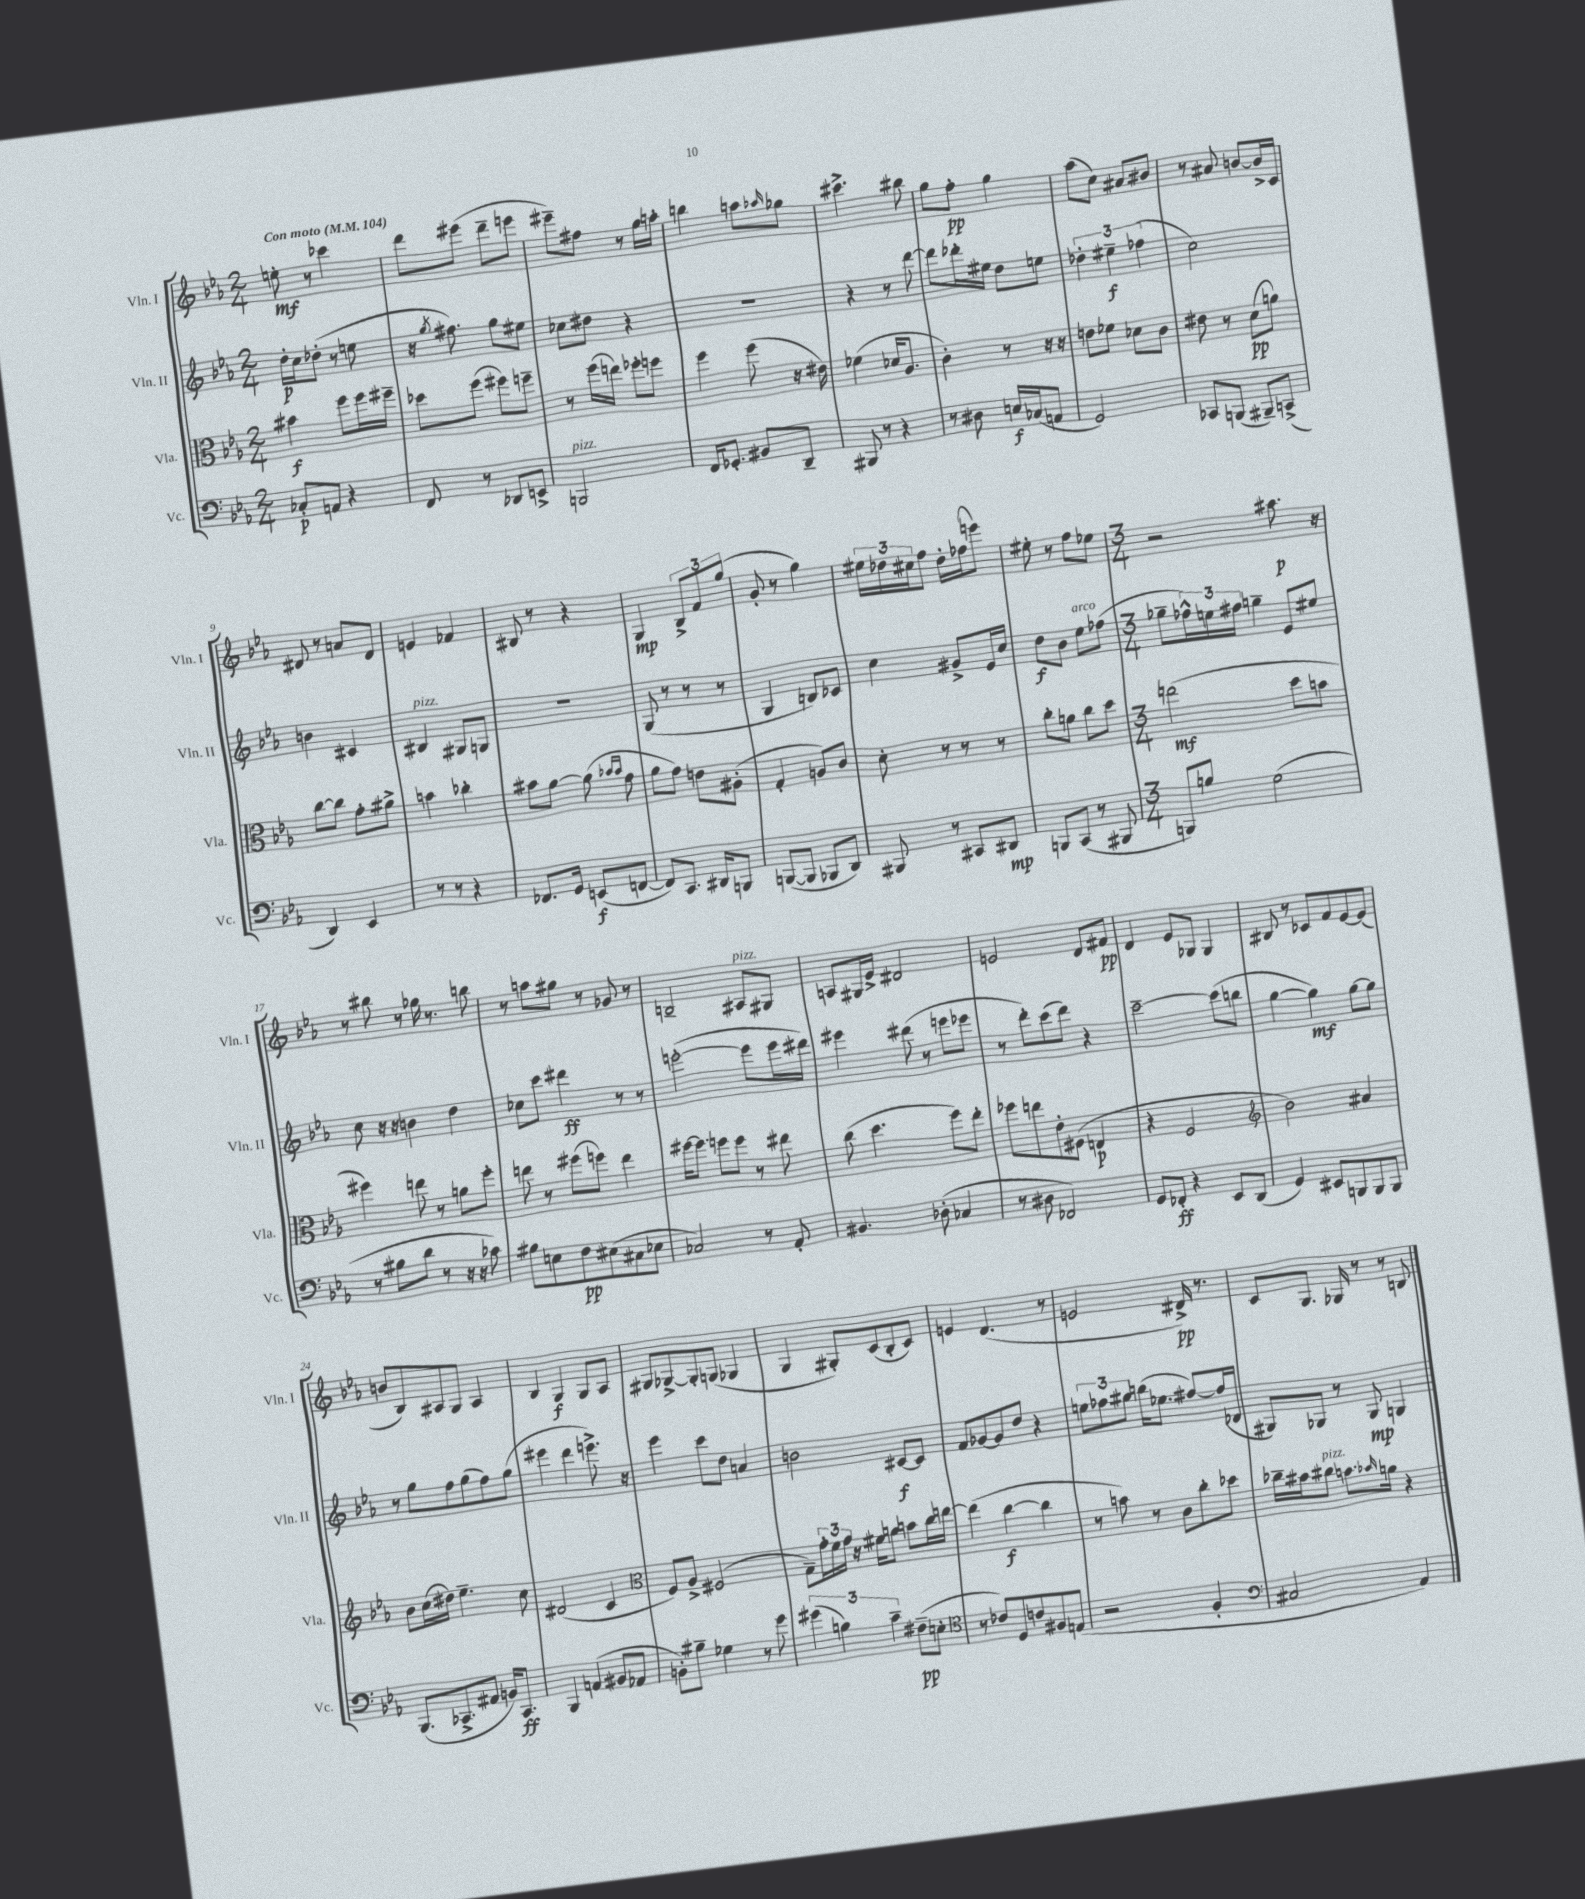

**kern	**dynam	**kern	**dynam	**kern	**dynam	**kern	**dynam
*part4	*part4	*part3	*part3	*part2	*part2	*part1	*part1
*staff4	*staff4	*staff3	*staff3	*staff2	*staff2	*staff1	*staff1
*I"Vc.	*	*I"Vla.	*	*I"Vln. II	*	*I"Vln. I	*
*I'Vc.	*	*I'Vla.	*	*I'Vln. II	*	*I'Vln. I	*
*clefF4	*	*clefC3	*	*clefG2	*	*clefG2	*
*k[b-e-a-]	*	*k[b-e-a-]	*	*k[b-e-a-]	*	*k[b-e-a-]	*
*M2/4	*	*M2/4	*	*M2/4	*	*M2/4	*
*MM104	*	*MM104	*	*MM104	*	*MM104	*
=1	=1	=1	=1	=1	=1	=1	=1
!	!	!	!	!	!	!LO:TX:a:B:t=Con moto	!
8C-X'/L	p	4b#X\	f	16dd'\LL	p	8een'\	mf
.	.	.	.	16cc\J	.	.	.
8AAn/J	.	.	.	(8dd-X'\J	.	8r	.
4r	.	8ff\L	.	8r	.	4ccc-X\	.
.	.	16ff\L	.	8een\	.	.	.
.	.	16ff#X~\JJ	.	.	.	.	.
=2	=2	=2	=2	=2	=2	=2	=2
8FF/	.	8dd-X\L	.	16r	.	8ddd\L	.
.	.	.	.	8qgg/	.	.	.
.	.	.	.	8.ff#X\)	.	.	.
8r	.	(8ff\J	.	.	.	(8eee#X\J	.
8DD-X/L	.	8ff#X\L)	.	8gg\L	.	8ddd~\L	.
8EEn^/J	.	8ffn~\J	.	8ee#X\J	.	8eeen\J	.
=3	=3	=3	=3	=3	=3	=3	=3
!LO:TX:a:i:t=pizz.	!	!	!	!	!	!	!
2BBBn/	.	8r	.	8cc-X\L	.	8eee#X~\L)	.
.	.	(16ff\LL	.	8dd#X\J	.	8ff#X\J	.
.	.	16een\JJ)	.	.	.	.	.
.	.	8ff-X'\L	.	4r	.	8r	.
.	.	8ffn\J	.	.	.	16gg\LL	.
.	.	.	.	.	.	16aan'\JJ	.
=4	=4	=4	=4	=4	=4	=4	=4
16FF/KL	.	4ff\	.	2r	.	4bbn\	.
8.GG-X'/J	.	.	.	.	.	.	.
8BB#X/L	.	(8ff\	.	.	.	8aan\L	.
.	.	.	.	.	.	16qqaa-X/	.
8DD~/J	.	16r	.	.	.	8gg-X\J	.
.	.	16e#X\)	.	.	.	.	.
=5	=5	=5	=5	=5	=5	=5	=5
8BBB#X/	.	(4f-X\	.	4r	.	4.ccc#X^\	.
8r	.	.	.	.	.	.	.
4r	.	16d-X/KL	.	8r	.	.	.
.	.	8.A-/J	.	.	.	.	.
.	.	.	.	[8ddd\	.	8bb#X\	.
=6	=6	=6	=6	=6	=6	=6	=6
8r	.	4c'\)	.	8ddd\L]	.	8gg\L	.
8D#X\	.	.	.	16ddd-X'\L	.	8ff'\J	pp
.	.	.	.	16ee#X\JJ	.	.	.
16En/LL	f	8r	.	8dd\L	.	4gg\	.
(16C-X/J	.	.	.	.	.	.	.
8AAn/J	.	16r	.	8een\J	.	.	.
.	.	16r	.	.	.	.	.
=7	=7	=7	=7	=7	=7	=7	=7
2GG/)	.	8en\L	.	6dd-X'\	.	(8aa-\L	.
.	.	8f-X\J	.	.	.	8cc\J)	.
.	.	.	.	6ee#X~\	f	.	.
.	.	8d-X\L	.	.	.	8a#X/L	.
.	.	.	.	(6ff-X\	.	.	.
.	.	8c\J	.	.	.	8b#X/J	.
=8	=8	=8	=8	=8	=8	=8	=8
8CC-X/L	.	8e#X\	.	2cc\)	.	8r	.
(8BBBn/J	.	8r	.	.	.	8a#X/	.
8BBB#X~/L)	.	(8d\L	pp	.	.	[8bn/L	.
(8CCn^/J	.	8an\J)	.	.	.	16b^/L]	.
.	.	.	.	.	.	16c/JJ	.
!!LO:LB:g=z
=9	=9	=9	=9	=9	=9	=9	=9
4DD/)	.	[8cc\L	.	4bn\	.	8d#X/	.
.	.	8cc\J]	.	.	.	8r	.
4EE-/	.	8g'\L	.	4c#X/	.	8an/L	.
.	.	8a#X^\J	.	.	.	8d#/J	.
=10	=10	=10	=10	=10	=10	=10	=10
!	!	!	!	!LO:TX:a:i:t=pizz.	!	!	!
8r	.	4bn\	.	4B#X/	.	4en/	.
8r	.	.	.	.	.	.	.
4r	.	4cc-X'\	.	8G#X/L	.	4f-X/	.
.	.	.	.	8Gn/J	.	.	.
=11	=11	=11	=11	=11	=11	=11	=11
8.FF-X/L	.	8b#X\L	.	2r	.	8B#X/	.
.	.	[8a-\J	.	.	.	8r	.
16GG/Jk	.	.	.	.	.	.	.
(8EEn/L	f	(8a-\]	.	.	.	4r	.
.	.	16qqb-X/LL	.	.	.	.	.
.	.	16qqb-/JJ	.	.	.	.	.
[8FFn/J	.	8g\	.	.	.	.	.
=12	=12	=12	=12	=12	=12	=12	=12
8FF/L])	.	8a-\L	.	(8G/	.	4G/	mp
8.CC/J	.	8g\J)	.	8r	.	.	.
.	.	8en\L	.	8r	.	12B-^/L	.
16DD#X/KL	.	.	.	.	.	.	.
.	.	.	.	.	.	12f/	.
8BBBn/J	.	(8A#X'\J	.	8r	.	.	.
.	.	.	.	.	.	(12gg/J	.
=13	=13	=13	=13	=13	=13	=13	=13
([8BBBn/L	.	4G'/	.	4G/	.	8g'/	.
8BBB/J]	.	.	.	.	.	8r	.
8BBB-X/L	.	8An/L)	.	8Bn/L)	.	4gg\)	.
8DD/J)	.	8c/J	.	8c-X/J	.	.	.
=14	=14	=14	=14	=14	=14	=14	=14
8BBB#X/	.	8d'\	.	4cc\	.	24ee#X\LL	.
.	.	.	.	.	.	24dd-X\	.
.	.	.	.	.	.	24cc#X\J	.
8r	.	8r	.	.	.	8ff\J	.
8CC#X/L	.	8r	.	8g#X^/L	.	16dd-'\LL	.
.	.	.	.	.	.	(16ff-X\J	.
8DD#X/J	mp	8r	.	16e-/L	.	8eeen\J)	.
.	.	.	.	16cc/JJ	.	.	.
=15	=15	=15	=15	=15	=15	=15	=15
8BBBn/L	.	8cc'\L	.	8dd\L	f	8ee#X'\	.
(8CC/J	.	8an\J	.	8b-\J	.	8r	.
!	!	!	!	!LO:TX:a:i:t=arco	!	!	!
8r	.	8cc\L	.	8ee-\L	.	8ff\L	.
8BBB#X/	.	8dd\J	.	(8ff-X\J	.	8ee-X\J	.
=16	=16	=16	=16	=16	=16	=16	=16
*M3/4	*	*M3/4	*	*M3/4	*	*M3/4	*
8BBBn/L)	.	(2een\	mf	8gg-X~\L	.	2r	.
8Bn/J	.	.	.	24ff-X^^\L)	.	.	.
.	.	.	.	24een\	.	.	.
.	.	.	.	24ff#X\JJ	.	.	.
(2G\	.	.	.	4ggn~\	.	.	.
.	.	8dd\L	.	8e-/L	.	8.aa#X\	p
.	.	8bn\J	.	8ee#X/J	.	.	.
.	.	.	.	.	.	16r	.
!!LO:LB:g=z
=17	=17	=17	=17	=17	=17	=17	=17
8r	.	4ff#X\)	.	8cc\	.	8r	.
8B#X\L	.	.	.	16r	.	8bb#X\	.
.	.	.	.	16r	.	.	.
8d\J	.	8een\	.	4bn\	.	8r	.
8r	.	8r	.	.	.	16gg-X\	.
.	.	.	.	.	.	8.r	.
16r	.	8an\L	.	4dd\	.	.	.
16r	.	.	.	.	.	.	.
8c-X\)	.	8ff#'\J	.	.	.	8bbn\	.
=18	=18	=18	=18	=18	=18	=18	=18
8B#X\L	.	8een\	.	8cc-X\L	.	8r	.
8En\	.	8r	.	8ccc\J	.	8aan\L	.
8F\	pp	(8ff#X\L	.	4ddd#X\	ff	8gg#X\J	.
(8E#X\	.	8ffn\J)	.	.	.	8r	.
8C#X\	.	4ee\	.	8r	.	8g-X/	.
8E-X\J	.	.	.	8r	.	8r	.
=19	=19	=19	=19	=19	=19	=19	=19
2C-X/)	.	[16ff#X\KL	.	([2eeen'\	.	2Bn~/	.
.	.	8.ff#\J]	.	.	.	.	.
.	.	8ffn\L	.	.	.	.	.
.	.	8ff\J	.	.	.	.	.
!	!	!	!	!	!	!LO:TX:a:i:t=pizz.	!
8r	.	8r	.	8eee\L]	.	8A#X/L	.
8AA-'/	.	8ee#X\	.	16eee\L	.	8G#X/J	.
.	.	.	.	16ddd#X\JJ)	.	.	.
=20	=20	=20	=20	=20	=20	=20	=20
4.BB#X/	.	(8cc\	.	4eee#X\	.	8An/L	.
.	.	4.dd\	.	.	.	16G#X/L	.
.	.	.	.	.	.	16e-^/JJ	.
.	.	.	.	(8ddd#X\	.	2d#X/	.
(8D-X'\	.	.	.	8r	.	.	.
4C-X/	.	8ff\L)	.	8eeen\L	.	.	.
.	.	8ee-'\J	.	8eee-X\J	.	.	.
=21	=21	=21	=21	=21	=21	=21	=21
8r	.	8ff-X\L	.	8r	.	2en/	.
8D#X\	.	8een\	.	8ddd'\L)	.	.	.
2FF-X/)	.	8e-'\	.	(8ccc\	.	.	.
.	.	(8F#X\J	.	8ddd\J)	.	.	.
.	.	4En/	p	4r	.	8d/L	.
.	.	.	.	.	.	8f#X/J	pp
=22	=22	=22	=22	=22	=22	=22	=22
8GG/L	.	4r	.	[2ccc~\	.	4d/	.
8FF-X'/J	ff	.	.	.	.	.	.
4r	.	2F/	.	.	.	8e-/L	.
.	.	.	.	.	.	8G-X/J	.
8EE-/L	.	.	.	(8ccc\L]	.	4G-/	.
(8DD/J	.	.	.	8bbn\J	.	.	.
=23	=23	=23	=23	=23	=23	=23	=23
*	*	*clefG2	*	*	*	*	*
4GG/)	.	2b-\)	.	[4gg\	.	8B#X/	.
.	.	.	.	.	.	8r	.
8EE#X/L	.	.	.	4gg\])	mf	8c-X/L	.
8BBBn/	.	.	.	.	.	8f/	.
8BBB/	.	4a#X/	.	[8gg\L	.	[8e-/	.
8BBB/J	.	.	.	8gg\J]	.	(8e-/J]	.
!!LO:LB:g=z
=24	=24	=24	=24	=24	=24	=24	=24
(8.BBB-/L	.	8b-\L	.	8r	.	8bn/L	.
.	.	(16cc\L	.	8gg\L	.	8B-/)	.
8.CC-X^/	.	16dd#X\JJ)	.	.	.	.	.
.	.	4.ee-~\	.	8ff\	.	8A#X/	.
8AA#X/J	.	.	.	(8gg\	.	8G/J	.
16BBn/KL)	.	.	.	8ff\)	.	4A#/	.
8.CC-/J	ff	.	.	.	.	.	.
.	.	8cc\	.	(8gg\J	.	.	.
=25	=25	=25	=25	=25	=25	=25	=25
4BBB-/	.	(2d#X/	.	4eee#X\	.	4B-/	.
(4AAn/	.	.	.	4ddd\	.	4G/	f
8BB#X/L	.	4c/	.	8.eeen^\)	.	8G/L	.
8AA-X/J	.	.	.	.	.	8A-/J	.
.	.	.	.	16r	.	.	.
=26	=26	=26	=26	=26	=26	=26	=26
*	*	*clefC3	*	*	*	*	*
8BBn'\L)	.	8F/L)	.	4eee-\	.	8G#X/L	.
8B#X~\J	.	8A-^/J	.	.	.	[8G-X^/	.
4G-X\	.	(2F#X/	.	8ccc\L	.	8G-'/]	.
.	.	.	.	8dd\J	.	(8Gn/J	.
8r	.	.	.	4an/	.	4G-X/	.
8g\	.	.	.	.	.	.	.
=27	=27	=27	=27	=27	=27	=27	=27
(6g#X\	.	8G~\L)	.	2bn\	.	4G/	.
.	.	24g'\L	.	.	.	.	.
6Bn\)	.	24f\	.	.	.	.	.
.	.	24g\JJ	.	.	.	.	.
.	.	16r	.	.	.	8G#X'/L)	.
.	.	16f#X\KL	.	.	.	.	.
6c~\	.	.	.	.	.	.	.
.	.	8an\J	.	.	.	(8c/	.
(8F#X~\L	pp	8bn\L	.	[8c#X/L	f	8B-'/	.
8En'\J	.	16cc\L	.	8c#/J]	.	8c/J)	.
.	.	[16een\JJ	.	.	.	.	.
=28	=28	=28	=28	=28	=28	=28	=28
*clefC4	*	*	*	*	*	*	*
8r	.	(4ee\]	.	8f/L	.	4en/	.
8c-X/L)	.	.	.	[8g-X/	.	.	.
8D/	.	[4cc\	f	8g-/]	.	(4.d/	.
8cn/	.	.	.	8dd/J	.	.	.
8F#X/	.	4cc\]	.	4r	.	.	.
(8En/J	.	.	.	.	.	8r	.
=29	=29	=29	=29	=29	=29	=29	=29
2r	.	8r	.	12een\L	.	2en/	.
.	.	.	.	12ff-X\	.	.	.
.	.	8bn\)	.	.	.	.	.
.	.	.	.	12gg#X\J	.	.	.
.	.	8r	.	(16bbn\KL	.	.	.
.	.	.	.	8.ee-X\J	.	.	.
.	.	8c\L	.	.	.	.	.
4F'/	.	8cc'\	.	[8ff#X/L)	.	16d#X^/)	pp
.	.	.	.	.	.	8.r	.
.	.	8dd-X\J	.	(16ff#/L]	.	.	.
.	.	.	.	16d-X/JJ	.	.	.
=30	=30	=30	=30	=30	=30	=30	=30
*clefF4	*	*	*	*	*	*	*
2C#X/	.	16cc-X~\LL	.	8G#X/L)	.	8c/L	.
.	.	16b#X\J	.	.	.	.	.
!	!	!LO:TX:a:i:t=pizz.	!	!	!	!	!
.	.	8cc#X\J	.	8G-X/J	.	8.G/J	.
.	.	8.bn\L	.	8r	.	.	.
.	.	.	.	.	.	16G-X/	.
.	.	.	.	8G-/	mp	8r	.
.	.	16qqb-X/	.	.	.	.	.
.	.	16an\Jk	.	.	.	.	.
4AA-/)	.	4r	.	4Gn/	.	8r	.
.	.	.	.	.	.	8Bn/	.
==	==	==	==	==	==	==	==
*-	*-	*-	*-	*-	*-	*-	*-
